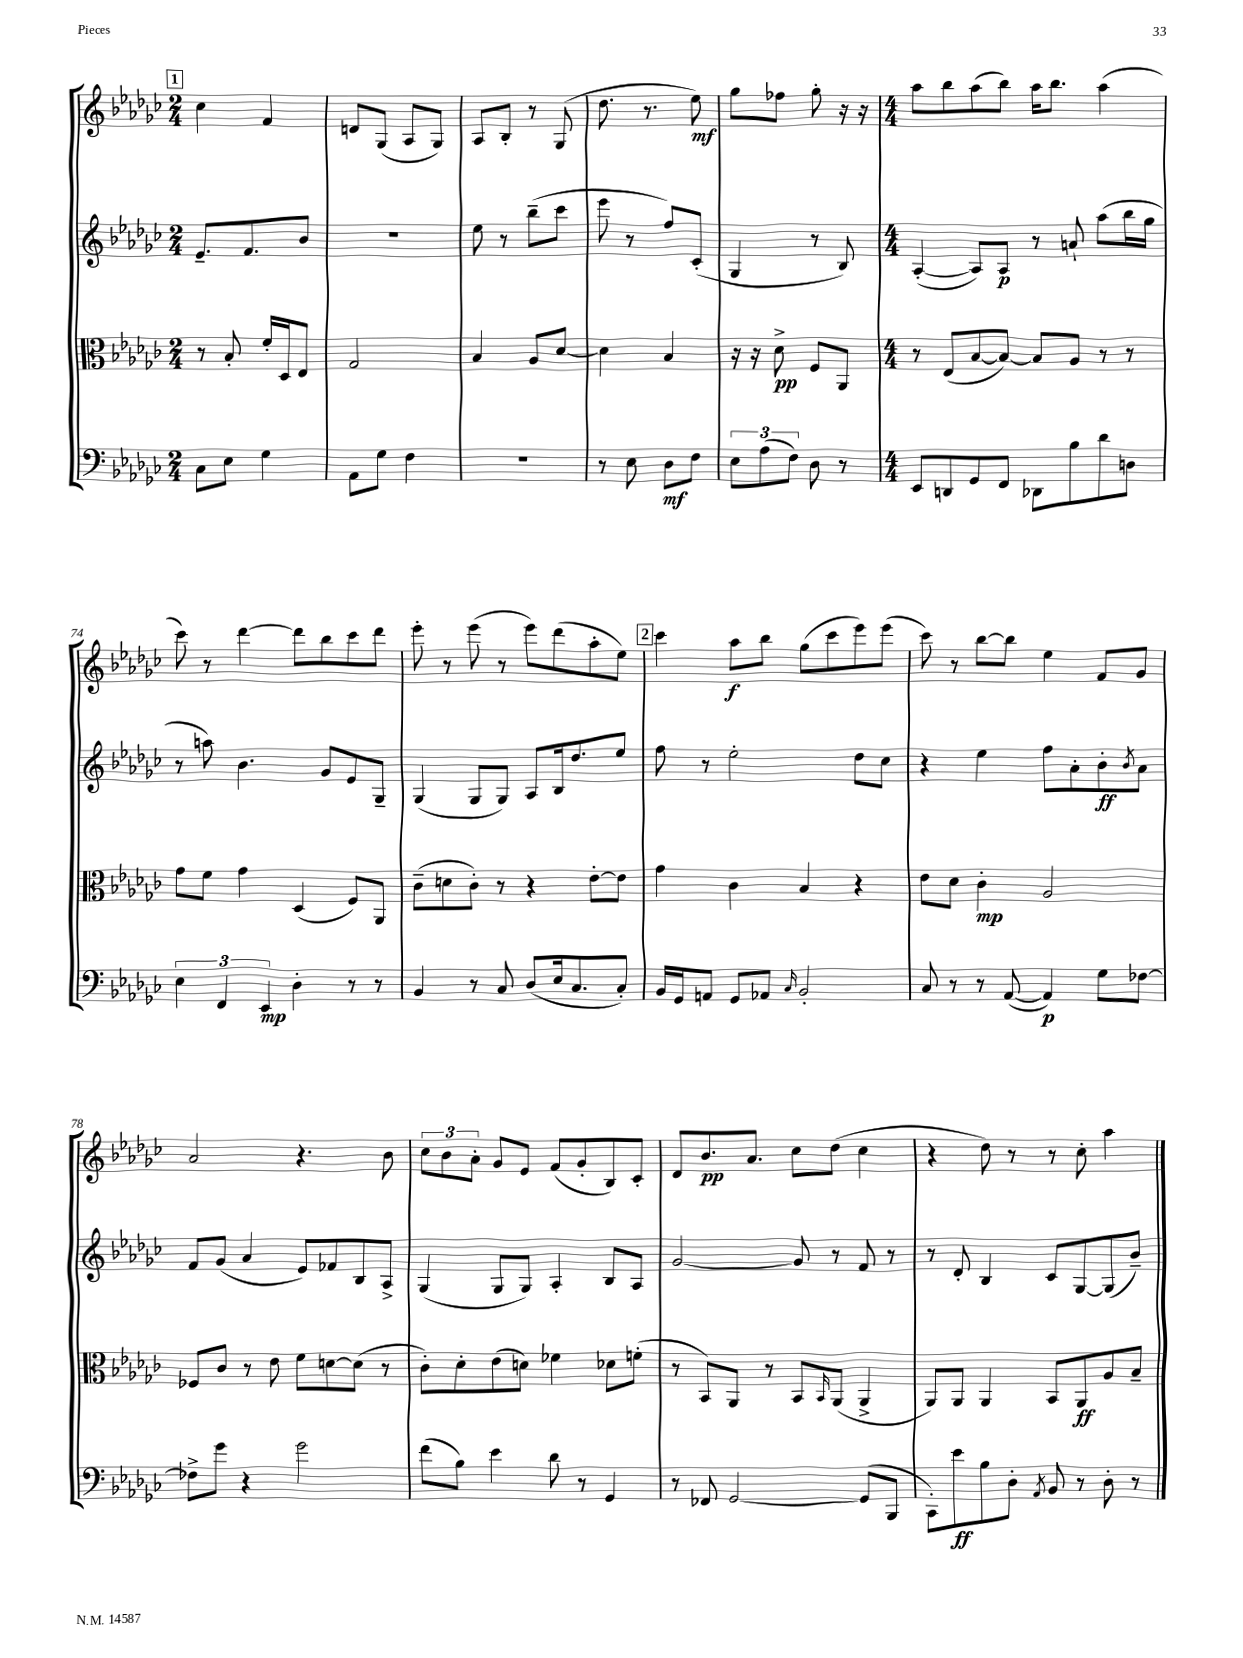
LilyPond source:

<<
\new StaffGroup <<
\new Staff = "s0" {
    \clef treble \key ges \major \numericTimeSignature \time 2/4
    \mark \markup { \box "1" } ces''4 f'4 |
    d'8 ges8( aes8 ges8) |
    aes8 bes8-. r8 ges8( |
    des''8. r8. ees''8\mf) |
    ges''8 fes''8 ges''8-. r16 r16 |
    \numericTimeSignature \time 4/4 aes''8 bes''8 aes''8( bes''8) aes''16 bes''8. aes''4( |
    ces'''8) r8 des'''4~ des'''8 bes''8 ces'''8 des'''8 |
    ees'''8-. r8 ees'''8( r8 ees'''8) des'''8( aes''8-. ees''8) |
    \mark \markup { \box "2" } ces'''4 aes''8\f bes''8 ges''8( ces'''8 ees'''8) ees'''8( |
    ces'''8) r8 bes''8~ bes''8 ees''4 f'8 ges'8 |
    aes'2 r4. bes'8 |
    \tuplet 3/2 { ces''8 bes'8 aes'8-. } ges'8 ees'8 f'8( ges'8-. bes8) ces'8-. |
    des'8 bes'8.\pp aes'8. ces''8 des''8( ces''4 |
    r4 des''8) r8 r8 ces''8-. aes''4 \bar "|." |
}
\new Staff = "s1" {
    \clef treble \key ges \major \numericTimeSignature \time 2/4
    \mark \markup { \box "1" } ees'8.-- f'8. bes'8 |
    R2 |
    ees''8 r8 bes''8--( ces'''8 |
    ees'''8 r8 f''8) ces'8-.( |
    ges4 r8 bes8) |
    \numericTimeSignature \time 4/4 aes4~-.( aes8) aes8\p r8 a'8-! aes''8( bes''16 ges''16 |
    r8 a''8) bes'4. ges'8 ees'8 ges8-- |
    ges4( ges8 ges8) aes8 bes16 des''8. ees''8 |
    \mark \markup { \box "2" } f''8 r8 ees''2-. des''8 ces''8 |
    r4 ees''4 f''8 aes'8-. bes'8-.\ff \acciaccatura { bes'8 } aes'8 |
    f'8 ges'8( aes'4 ees'8) fes'8 bes8 aes8-> |
    ges4( ges8 ges8) aes4-. bes8 aes8 |
    ges'2~ ges'8 r8 f'8 r8 |
    r8 des'8-. bes4 ces'8 ges8~ ges8( bes'8--) \bar "|." |
}
\new Staff = "s2" {
    \clef alto \key ges \major \numericTimeSignature \time 2/4
    \mark \markup { \box "1" } r8 bes8-. f'16-. des16 ees8 |
    ges2 |
    bes4 aes8 des'8~ |
    des'4 bes4 |
    r16 r16 des'8->\pp f8 aes,8 |
    \numericTimeSignature \time 4/4 r8 ees8( bes8~ bes8~) bes8 aes8 r8 r8 |
    ges'8 f'8 ges'4 des4( f8) aes,8 |
    ces'8--( d'8 ces'8-.) r8 r4 ees'8~-. ees'8 |
    \mark \markup { \box "2" } ges'4 ces'4 bes4 r4 |
    ees'8 des'8 ces'4-.\mp aes2 |
    fes8 ces'8 r8 ees'8 f'8 d'8~ d'8( r8 |
    ces'8-.) des'8-. ees'8( d'8) fes'4 des'8 f'8-.( |
    r8 bes,8) aes,8 r8 bes,8 \grace { bes,16 } aes,8( aes,4-> |
    aes,8) aes,8 aes,4 bes,8 aes,8\ff aes8 bes8-- \bar "|." |
}
\new Staff = "s3" {
    \clef bass \key ges \major \numericTimeSignature \time 2/4
    \mark \markup { \box "1" } ces8 ees8 ges4 |
    aes,8 ges8 f4 |
    r2 |
    r8 ees8 des8\mf f8 |
    \tuplet 3/2 { ees8 aes8( f8) } des8 r8 |
    \numericTimeSignature \time 4/4 ees,8 d,8 ges,8 f,8 des,8 bes8 des'8 d8 |
    \tuplet 3/2 { ees4 f,4 ees,4\mp } des4-. r8 r8 |
    bes,4 r8 ces8 des8( ees16 ces8. ces8-.) |
    \mark \markup { \box "2" } bes,16 ges,16 a,8 ges,8 aes,8 \grace { ces16 } bes,2-. |
    ces8 r8 r8 aes,8~( aes,4\p) ges8 fes8~ |
    fes8-> ges'8 r4 ges'2 |
    f'8( bes8) ees'4 des'8 r8 ges,4 |
    r8 fes,8 ges,2~ ges,8( bes,,8 |
    ces,8-.) ees'8\ff bes8 des8-. \acciaccatura { aes,8 } bes,8 r8 des8-. r8 \bar "|." |
}
>>
>>
\layout { \context { \Score currentBarNumber = #68 } }
